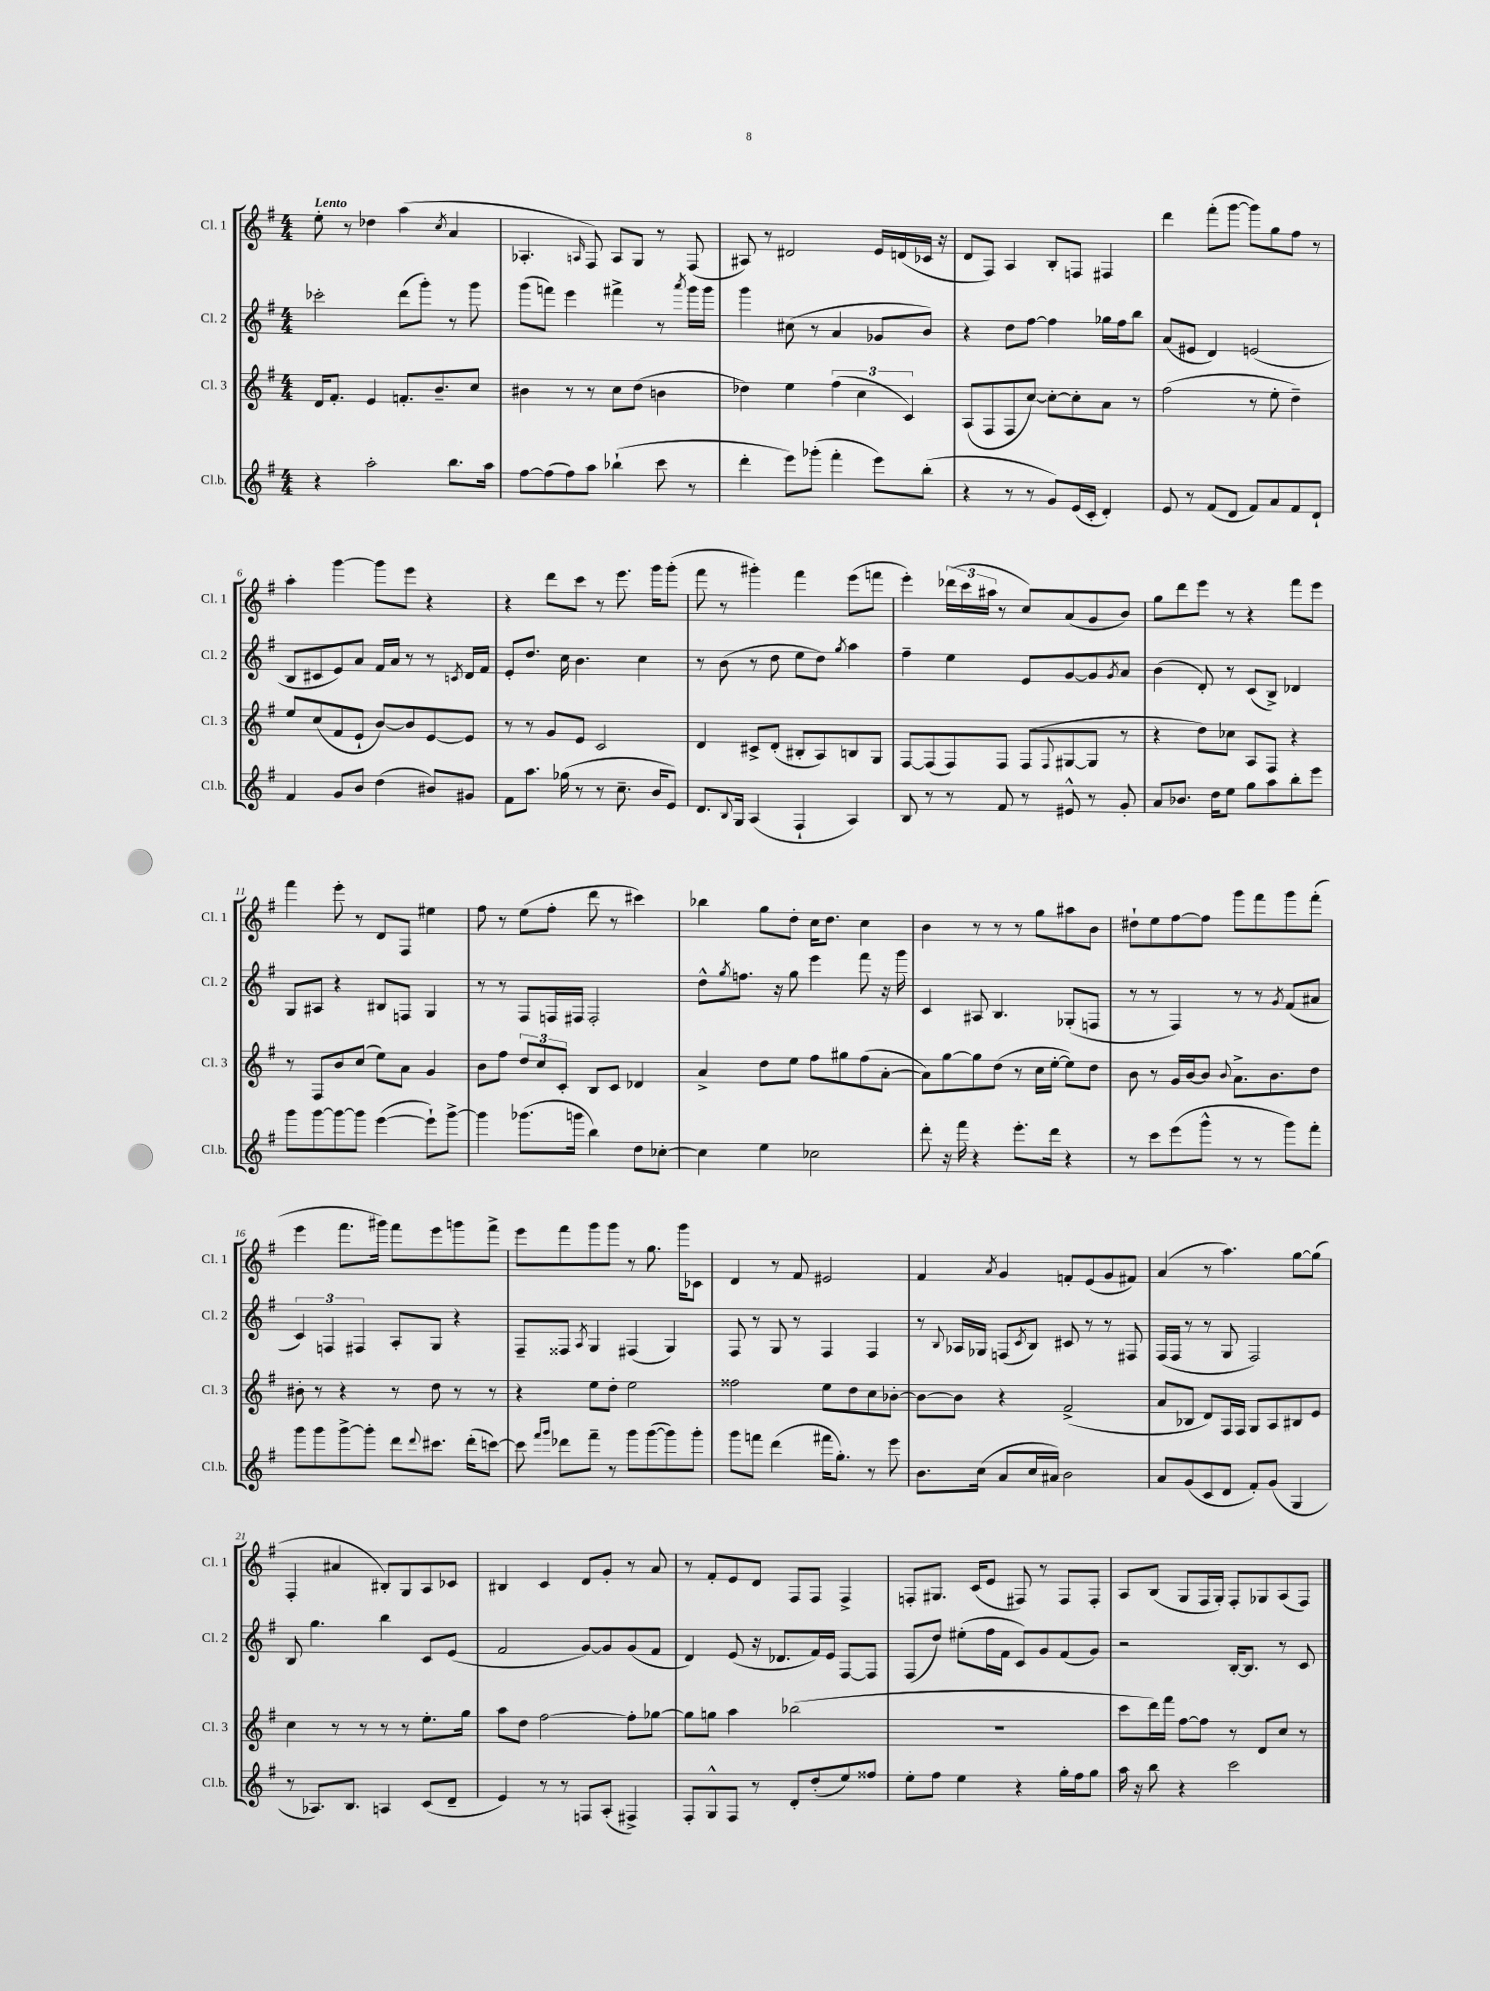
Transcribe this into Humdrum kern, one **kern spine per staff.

**kern	**kern	**kern	**kern
*staff4	*staff3	*staff2	*staff1
*clefG2	*clefG2	*clefG2	*clefG2
*k[f#]	*k[f#]	*k[f#]	*k[f#]
*M4/4	*M4/4	*M4/4	*M4/4
4r	16d/LK	2ccc-'\	8ee'\
.	8.f#'/J	.	.
.	.	.	8r
2aa'\	4e/	.	4dd-\
.	8.f'/L	(8ddd\L	(4aa\
.	.	8ggg'\J)	.
.	8.b~/	.	.
.	.	.	8qcc/
8.bb\L	.	8r	4a/
.	8cc/J	8ggg\	.
16aa\Jk	.	.	.
=	=	=	=
[8ff#\L	4b#\	(8ggg\L	4.A-'/
(8ff#\]	.	8fff\J)	.
8ff#\)	8r	4eee\	.
.	.	.	16qqA/
8aa\J	8r	.	8F#/)
(4bb-`\	8cc\L	4fff#^\	8A/L
.	(8dd\J	.	8G/J
8ccc\	4b\	8r	8r
.	.	8qaaa/	.
8r	.	16ggg\LL	(8F#/
.	.	16ggg\JJ	.
=	=	=	=
4ddd'\	4dd-\)	4ggg\	8A#/)
.	.	.	8r
8eee\L)	4ee\	(8cc#\	2d#/
(8ggg-'\J	.	8r	.
4fff#'\	(6ff#\	4a/	.
.	6cc\	.	.
8eee\L)	.	8g-/L	16e/LL
.	.	.	(16d/
.	6c/)	.	.
(8bb'\J	.	8b/J)	16c-/JJ
.	.	.	16r
=	=	=	=
4r	(8A/L	4r	8d/L
.	8F#/	.	8F#/J)
8r	8F#/	8dd\L	4A/
8r	[8cc/J)	[8ff#\J	.
8g/L)	8cc'\_L	4ff#\]	8B'/L
(16e/L	8cc'\]	.	8F/J
16c'/JJ	.	.	.
4d'/)	8a\J	16gg-\LL	4F#/
.	.	16ff#\J	.
.	8r	8bb\J	.
=	=	=	=
8e/	(2ff#\	(8a/L	4ddd\
8r	.	8e#/J	.
(8f#/L	.	4d/)	(8fff#'\L
8d/J	.	.	[8ggg\J
8f#/L)	8r	(2e/	8ggg\]L)
8a/	8ee'\	.	8gg\
8f#/	4dd~\)	.	8ff#\J
8d`/J	.	.	8r
=	=	=	=
4f#/	8ee/L	8B/L	4aa'\
.	(8cc/	8c#/	.
8g/L	8f#/	8e/)	[4ggg\
8b/J	8e`/J	8a/J	.
(4dd\	[8b/L)	16f#/LL	8ggg\]L
.	.	16a/JJ	.
.	8b/]	8r	8eee\J
8b#/L)	[8e/	8r	4r
.	.	8qc/	.
8g#/J	8e/]J	16d/LL	.
.	.	16f#/JJ	.
=	=	=	=
8f#\L	8r	8e'/L	4r
8.aa\J	8r	8.dd/J	.
.	8g/L	.	8ddd\L
(16gg-\	.	16cc\	.
8r	8e/J	4.b\	8ccc\J
8r	2c/	.	8r
8.cc~\	.	.	8.eee\
.	.	4cc\	.
16b/LK	.	.	16ggg\LK
8e/J)	.	.	(8ggg'\J
=	=	=	=
8.d/L	4d/	8r	8fff#\
.	.	(8b\	8r
8qqB/	.	.	.
16G/Jk	.	.	.
(4A/	8c#^/L	8r	4ggg#'\)
.	(8d'/J	8dd\	.
4F#`/	8B#'/L	8ee\L	4fff#\
.	8A/)	8dd\J)	.
.	.	8qgg/	.
4A/)	8B/	4aa\	(8eee\L
.	8G/J	.	8fff\J
=	=	=	=
8B/	[8F#/L	4ff#~\	4eee'\)
8r	(8F#/]	.	.
8r	8F#/)	4ee\	(24ddd-\LL
.	.	.	24ccc\
.	.	.	24aa#\JJ
8f#/	8F#/J	.	8r
8r	(8F#/L	8e/L	8cc/L)
.	8qqF#/	.	.
8e#^^/	[8G#/	[8g/	(8a/
8r	8G#/]J	8g/]	8g/
.	.	8qg/	.
8g'/	8r	8a/J	8b/J)
=	=	=	=
8a/L	4r	(4b\	8gg\L
8.b-/J	.	.	8ddd\
.	8dd\L)	8d'/)	8eee\J
16dd\LK	.	.	.
8ee\J	8cc-\J	8r	8r
8gg\L	8A/L	(8c/L	4r
8aa\	8F#/J	8B^/J)	.
8bb'\	4r	4d-/	8fff#\L
8eee\J	.	.	8eee\J
=	=	=	=
8ggg\L	8r	8G/L	4fff#\
[8ggg\	8F#/L	8A#/J	.
8ggg\_	8b/	4r	8eee'\
8ggg\]J	(8cc/J	.	8r
([4eee\	8ee\L)	8B#/L	8d/L
.	8a\J	8F/J	8F#/J
8eee`\]L)	4g/	4G/	4ee#\
[8ggg^\J	.	.	.
=	=	=	=
4ggg\]	8b\L	8r	8ff#\
.	8ff#\J	8r	8r
(8.ggg-\L	12dd/L	8F#/L	(8ee\L
.	12cc/	.	.
.	.	16F/L	8ff#'\J
.	12c'/J	.	.
16ggg\Jk	.	16F#/JJ	.
4bb\)	8B/L	2F#'/	8ddd\
.	8c/J	.	8r
8dd\L	4d-/	.	4ccc#\)
[8cc-'\J	.	.	.
=	=	=	=
4cc-\]	4a^/	8dd^^\L	4bb-\
.	.	8qgg/	.
.	.	8.ff\J	.
4ee\	8dd\L	.	8gg\L
.	.	16r	.
.	8ee\J	8gg\	8dd'\J
2cc-\	8ff#\L	4eee\	16cc\LK
.	.	.	8.dd\J
.	8gg#\	.	.
.	(8ff#\	8fff#\	4cc\
.	[8a'\J	16r	.
.	.	16ggg\	.
=	=	=	=
8ddd'\	8a\]L)	4c/	4b\
16r	[8gg\	.	.
16fff#\	.	.	.
4r	8gg\]	8A#/	8r
.	(8dd\J	4.B/	8r
8.eee'\L	8r	.	8r
.	16cc\LL	.	8gg\L
16ddd\Jk	[16ee'\JJ	.	.
4r	8ee\]L)	(8G-'/L	8aa#\
.	8dd\J	8F/J	8b\J
=	=	=	=
8r	8b\	8r	8dd#`\L
8ccc\L	8r	8r	8ee\
(8eee\	16g/LL	4F#/)	[8ff#\
.	[16b/J	.	.
8ggg^^\J	8b/]J	.	8ff#\]J
.	8qqb/	.	.
8r	8.a^\L	8r	8ggg\L
8r	.	8r	8fff#\
.	8.b\	.	.
.	.	8qg/	.
8ggg\L)	.	(8f#/L	8ggg\
8fff#'\J	8dd\J	8a#/J	(8fff#'\J
=	=	=	=
8ggg\L	8b#'\	6c/)	4eee\
8ggg\	8r	.	.
.	.	6F/	.
[8ggg^\	4r	.	8.fff#\L
.	.	6F#/	.
8ggg'\]J	.	.	.
.	.	.	16ggg#\Jk)
8ddd\L	8r	8A'/L	8fff#\L
8qqddd/	.	.	.
8.ccc#\J	8dd\	8G/J	8eee\
.	8r	4r	8ggg\
(16ddd'\LK	.	.	.
[8ccc\J)	8r	.	8fff#^\J
=	=	=	=
8ccc\]	4r	8F#~/L	8eee\L
16qqfff#/LL	.	.	.
16qqggg/JJ	.	.	.
8ddd-\L	.	8F##/J	8fff#\
.	.	8qA/	.
8fff#~\J	8ee\L	4G/	8ggg\
8r	8dd'\J	.	8ggg\J
8ggg\L	2ee\	(4F#/	8r
([8ggg\	.	.	8.gg\
8ggg\])	.	4G/)	.
.	.	.	16ggg\LK
8ggg'\J	.	.	8c-\J
=	=	=	=
8ggg\L	2ff##\	8F#/	4d/
8fff\J	.	8r	.
(4ddd\	.	8G/	8r
.	.	8r	8f#/
16fff#\LK	8ee\L	4F#/	2e#/
8.gg'\J)	.	.	.
.	8dd\	.	.
8r	8cc\	4F#/	.
8eee\	[8b-'\J	.	.
=	=	=	=
8.b\L	8b-\_L	8r	4f#/
.	.	8qqB/	.
.	8b-\]J	16A-/LL	.
(16cc\Jk	.	16G-/JJ	.
.	.	.	8qa/
8a/L	4r	(8F/L	4g/
.	.	8qc/	.
16cc/L	.	8B/J)	.
16a#/JJ)	.	.	.
2b\	(2f#^/	8c#/	8f'/L
.	.	8r	(8e/
.	.	8r	8g/
.	.	8F#/	8f#/J)
=	=	=	=
8a/L	8a/L	(16F#/LL	(4a/
.	.	16F#/JJ	.
(8g/	8B-/J	8r	.
8c/	8d/L)	8r	8r
8d/J	16F#/L	8G/	4.aa\)
.	16F#/JJ	.	.
8f#'/L)	8G/L	2F#/)	.
(8g/J	8A/	.	.
4G/	8B#/	.	[8gg\L
.	8e/J	.	(8gg\]J
=	=	=	=
8r	4cc\	8B/	4F#'/
8.A-/L)	.	4.gg\	.
.	8r	.	4a#/
8.B/J	.	.	.
.	8r	.	.
4A/	8r	4bb\	8B#'/L)
.	8r	.	8G/
(8c/L	8.ee'\L	8c/L	8A/
8d~/J	.	(8e/J	8c-/J
.	16gg\Jk	.	.
=	=	=	=
4e/)	8aa\L	2f#/	4B#/
.	8dd\J	.	.
8r	[2ff#\	.	4c/
8r	.	.	.
8F/L	.	[8g/L)	8d/L
(8A'/J	.	8g/]	8g'/J
4F#^/)	8ff#'\]L	(8g/	8r
.	[8gg-\J	8f#/J	8a/
=	=	=	=
8F#'/L	8gg-\]L	4d/)	8r
8G^^/	8gg\J	.	8f#'/L
8F#/J	4aa\	(8e/	8e/
8r	.	16r	8d/J
.	.	8.d-/L	.
8d'/L	(2bb-\	.	8F#/L
(8dd'/	.	16f#/L)	8F#/J
.	.	16e/JJ	.
8ee/)	.	[8F#/L	4F#^/
8ff##/J	.	8F#/]J	.
=	=	=	=
8ee'\L	1r	(8F#/L	8F'/L
8ff#\J	.	8dd/J)	8.G#/J
4ee\	.	(8ee#'\L	.
.	.	.	(16c/LK
.	.	16ff#\L	8e/J
.	.	16f#\JJ	.
4r	.	8c/L)	8F#/)
.	.	8g/	8r
16gg'\LL	.	(8f#/	8F#/L
16ff#\J	.	.	.
8gg\J	.	8g/J)	8F#'/J
=	=	=	=
16aa\	8ccc\L	2r	8A/L
16r	.	.	.
8bb\	16ddd\L)	.	(8B/J
.	16fff#\JJ	.	.
4r	[8ff#\L	.	8G/L
.	8ff#\]J	.	16F#/L
.	.	.	16G'/JJ)
2ccc\	8r	[16B'/LK	8F#'/L
.	.	8.B/]J	.
.	8d/L	.	8G-/
.	8cc/J	8r	(8A/
.	8r	8c/	8F#/J)
==	==	==	==
*-	*-	*-	*-
